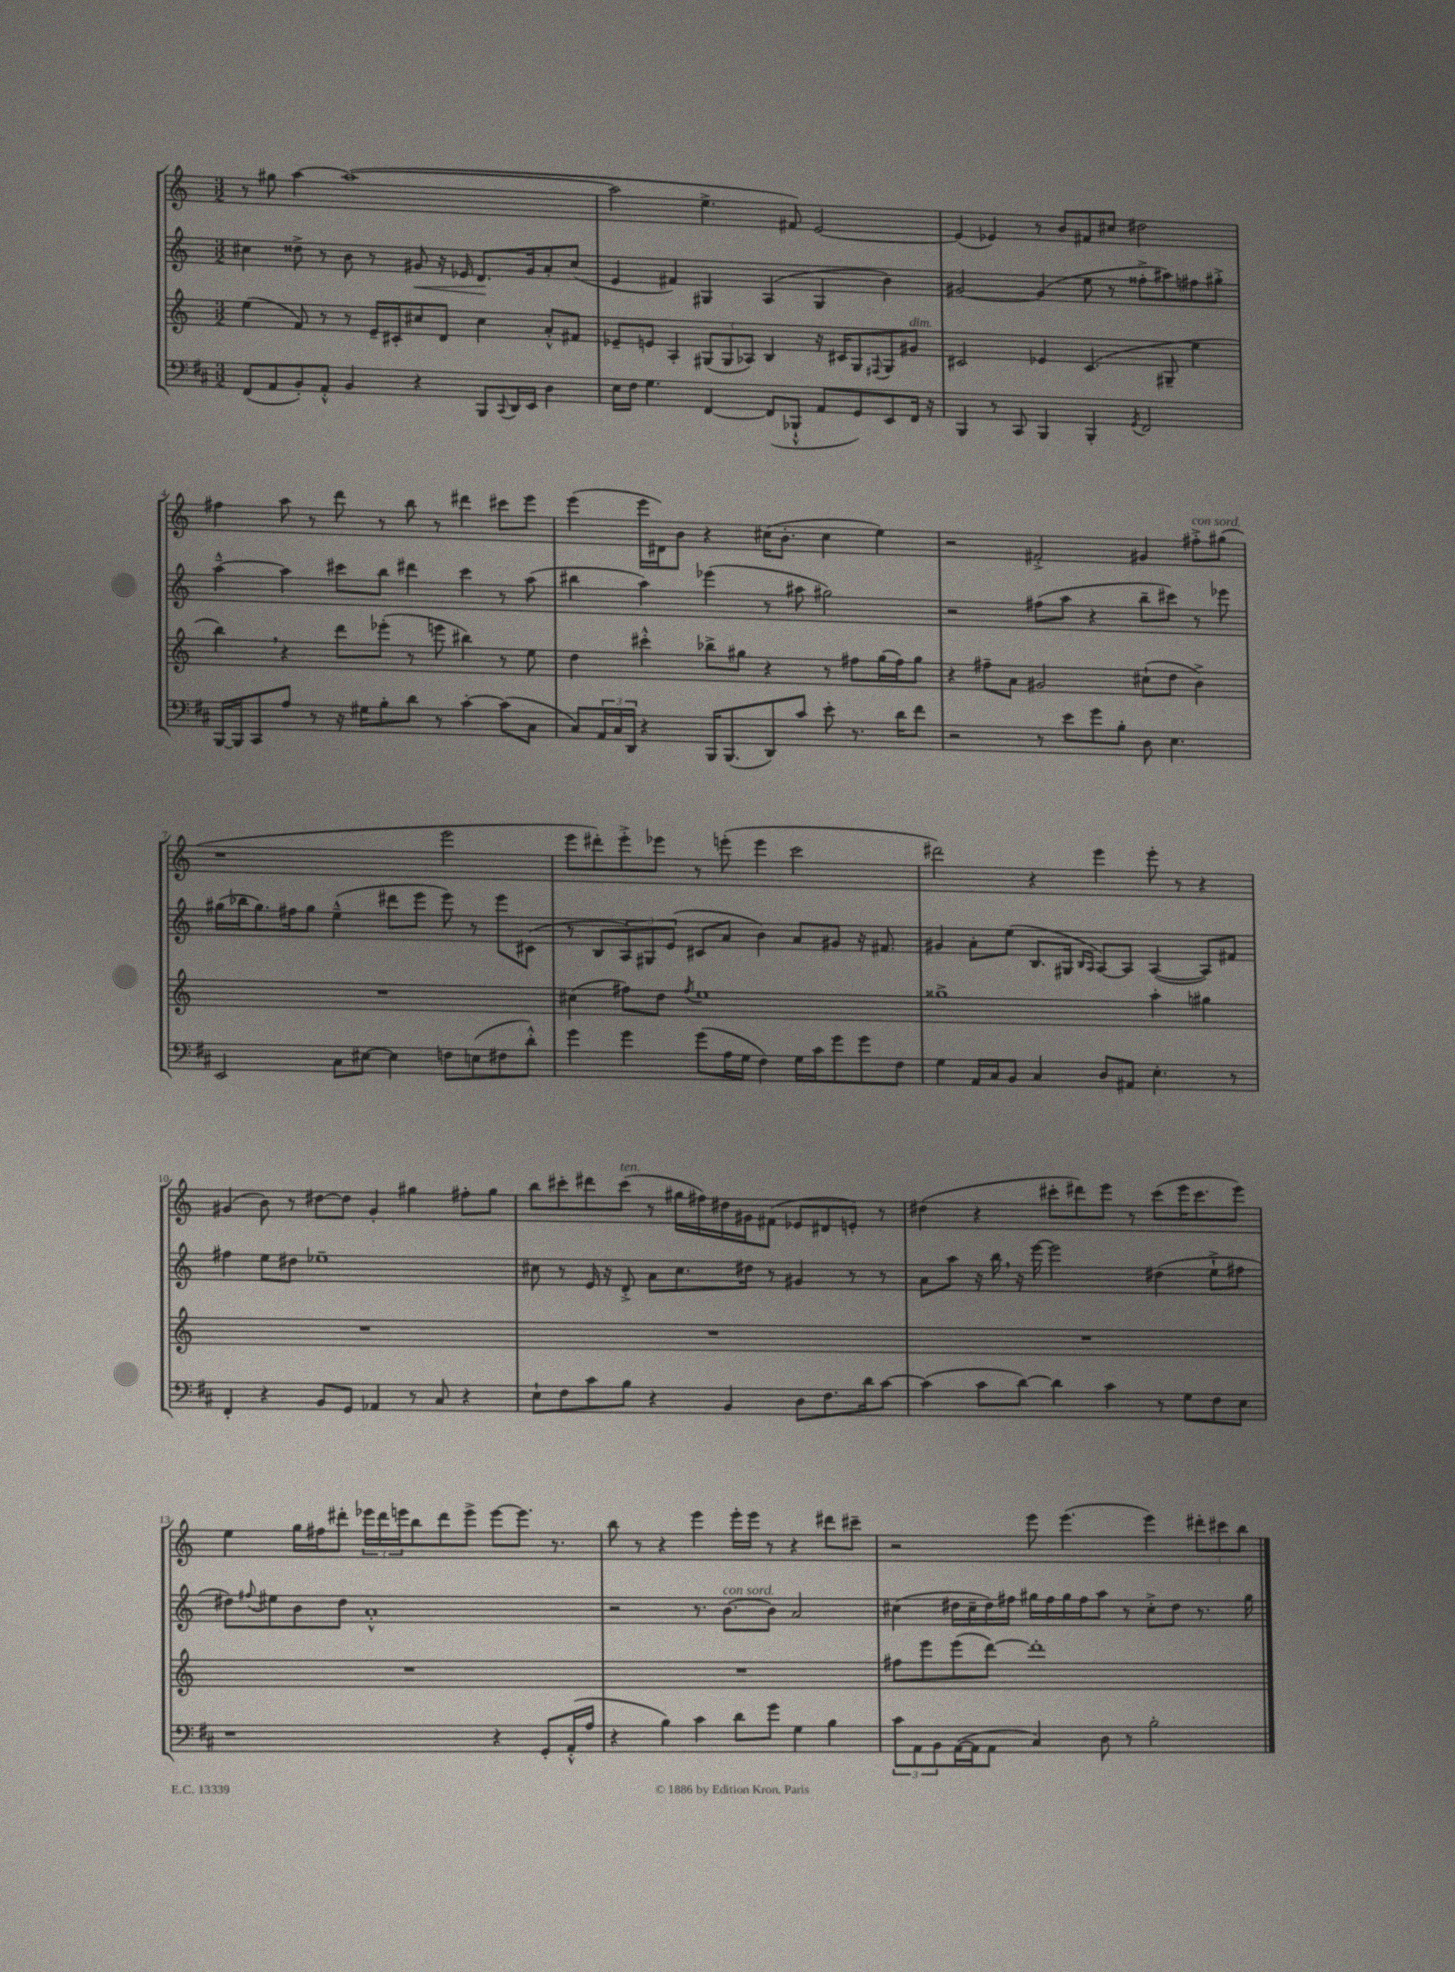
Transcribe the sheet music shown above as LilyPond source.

<<
\new StaffGroup <<
\new Staff = "s0" {
    \clef treble \key c \major \numericTimeSignature \time 3/2
    r8 gis''8 a''4~ a''1~( |
    a''2 e''4.-> fis'8) e'2~ |
    e'4( ees'4) r8 b'8 fis'8 cis''8 dis''2 |
    fis''4 a''8 r8 d'''8 r8 b''8 r8 dis'''4 cis'''8 e'''8 |
    e'''4( e'''16 dis'16) b'8 r4 cis''16( b'8.-. cis''4 e''4) |
    r2 fis'2-.-> gis'4 fis''8-.->^\markup { \italic "con sord." } gis''8( |
    r1 e'''2 |
    e'''8 dis'''8-.) e'''8-.-> ees'''8 r8 e'''8-.( e'''4 c'''2 |
    dis'''2) r4 e'''4 e'''8-. r8 r4 |
    gis'4( b'8) r8 dis''8~ dis''8 gis'4-. gis''4 fis''8-. gis''8 |
    b''8 cis'''8-. dis'''8 cis'''8^\markup { \italic "ten." }( r8 gis''16 fis''16) dis''16 gis'16 fis'8( ees'8 dis'8 e'8-.) r8 |
    dis''4( r4 cis'''8-. dis'''8) e'''8 r8 cis'''8( e'''16 cis'''8. e'''8) |
    e''4 g''16 fis''16 dis'''8-. \tuplet 3/2 { ees'''16 dis'''16 e'''16 } b''8 dis'''8 e'''8-> e'''8~ e'''8. r8. |
    b''8 r8 r4 e'''4 e'''16-. e'''16 r8 r4 dis'''8 cis'''8-- |
    r2 e'''8 e'''4.( e'''4) \tuplet 3/2 { dis'''8-. cis'''8 b''8 } \bar "|." |
}
\new Staff = "s1" {
    \clef treble \key c \major \numericTimeSignature \time 3/2
    cis''4 disis''8-> r8 b'8 r8 gis'8\< r16 ees'16 d'8.\! gis'16 a'8-. cis''8( |
    e'4 fis'4) gis4 a4( gis4 b'4) |
    gis'2~ gis'4( e''8 r8 fisis''8-.-> ais''8) fis''8 gis''8-.-> |
    a''4~---^ a''4 cis'''8 b''8 dis'''4 cis'''4 r8 a''8( |
    bis''4 a''4) ees'''4( r8 ais''8 gis''2) |
    r2 fis''8( a''8 r4 b''8-- cis'''8) r8 ees'''8 |
    gis''16( bes''16 gis''8.) fis''16 gis''8 e''4---^( dis'''8 e'''8 e'''8) r8 e'''8 cis'8( |
    r8 b8 \tuplet 3/2 { a8) gis8 e'8( } cis'8 a'8 b'4) a'8 gis'8 r16 fis'8. |
    gis'4 a'8-. e''8( b8. gis16 \grace { b16 a16 } a8~) a8 a4~( a8) fis'8 |
    fis''4 e''8 dis''8 ees''1-- |
    cis''8 r8 e'16 r16 d'8-.-> a'8 cis''8. dis''16 r8 gis'4 r8 r8 |
    a'8 a''8 r16 b''16 \breathe r16 e'''16~ e'''2 dis''4( e''8-!-> fis''8 |
    dis''8) \appoggiatura { fis''8 } eis''8 b'8 dis''8 a'1-.-^ |
    r2 r8. b'8.~^\markup { \italic "con sord." } b'8 a'2 |
    cis''4( dis''16 cis''16-- dis''16) fis''16 gis''16 fis''16 gis''16 fis''16 a''8 r8 cis''8-.-> dis''8 r8. gis''16 \bar "|." |
}
\new Staff = "s2" {
    \clef treble \key c \major \numericTimeSignature \time 3/2
    e''4( f'8) r8 r8 e'16-- cis'16-. cis''8 d'8 cis''4 a'8-.-^ fis'8 |
    ees'8-- e'8 a4-. \tuplet 3/2 { gis8( gis8 aes8) } b4 r16 cis'16 gis8 \appoggiatura { fis8 } gis8 gis'8^\markup { \italic "dim." } |
    cis'2 ees'4 cis'4.( gis8-- e''4 |
    b''4) \breathe r4 d'''8 ees'''8-.( r8 e'''8 bis''4) r8 e''8 |
    d''4 cis'''4-.-^ bes''8-> gis''8 r4 r8 fis''8 gis''16( fis''16) gis''8 |
    r4 fis''8-- a'8 gis'2 cis''8-!( d''8 b'4->) |
    R1. |
    cis''4( fis''8) d''8 \acciaccatura { fis''8 } e''1 |
    gisis''1-> a''4-. gis''4 |
    R1. |
    R1. |
    R1. |
    R1. |
    R1. |
    fis''8 e'''8 e'''8( d'''8~) d'''1-. \bar "|." |
}
\new Staff = "s3" {
    \clef bass \key d \major \numericTimeSignature \time 3/2
    fis,8( a,8 b,8-.) a,8-.-^ b,4 r4 b,,8 \appoggiatura { cis,8 } d,16 e,16 d4 |
    e16 fis16 g4. fis,4~ fis,8( bes,,8-!-^ a,8 g,8) e,8 fis,16 r16 |
    b,,4 r8 cis,8 b,,4 b,,4-. \acciaccatura { g,8 } fis,2 |
    b,,16~ b,,16 cis,8 a8 r8 r16 gis16 b8-. d'8 r8 cis'4~-. cis'8( cis8 |
    cis8) \tuplet 3/2 { a,16 cis16 d,16 } r4 b,,16 b,,8.( d,8) cis'8 e'8-. r8. d'16 fis'8 |
    r2 r8 e'8 g'8 b8-. d8 e4. |
    e,2 cis8 eis8~ eis4 f8 e8( fis8 d'8-.-^) |
    g'4 g'4 g'8( a16 g16 fis4) g16 cis'16 g'8 g'8 fis8 |
    g4 a,16 cis16 b,8 cis4 d8 ais,8 e4.-. r8 |
    fis,4-. r4 b,8 g,8 aes,4 r8 cis8 r4 |
    e8-! fis8 cis'8 b8 r4 b,4 d8 fis8. d'16 cis'8~ |
    cis'4( cis'8 d'8~) d'4 cis'4 r8 g8 fis8 e8 |
    r1 r4 g,8-. a,16-.-^( a16 |
    r4 b4) cis'4 d'8 g'8 g4 b4 |
    \tuplet 3/2 { cis'8 a,8 b,8 } a,16~( a,16 a,8 cis4) d8 r8 b2-. \bar "|." |
}
>>
>>
